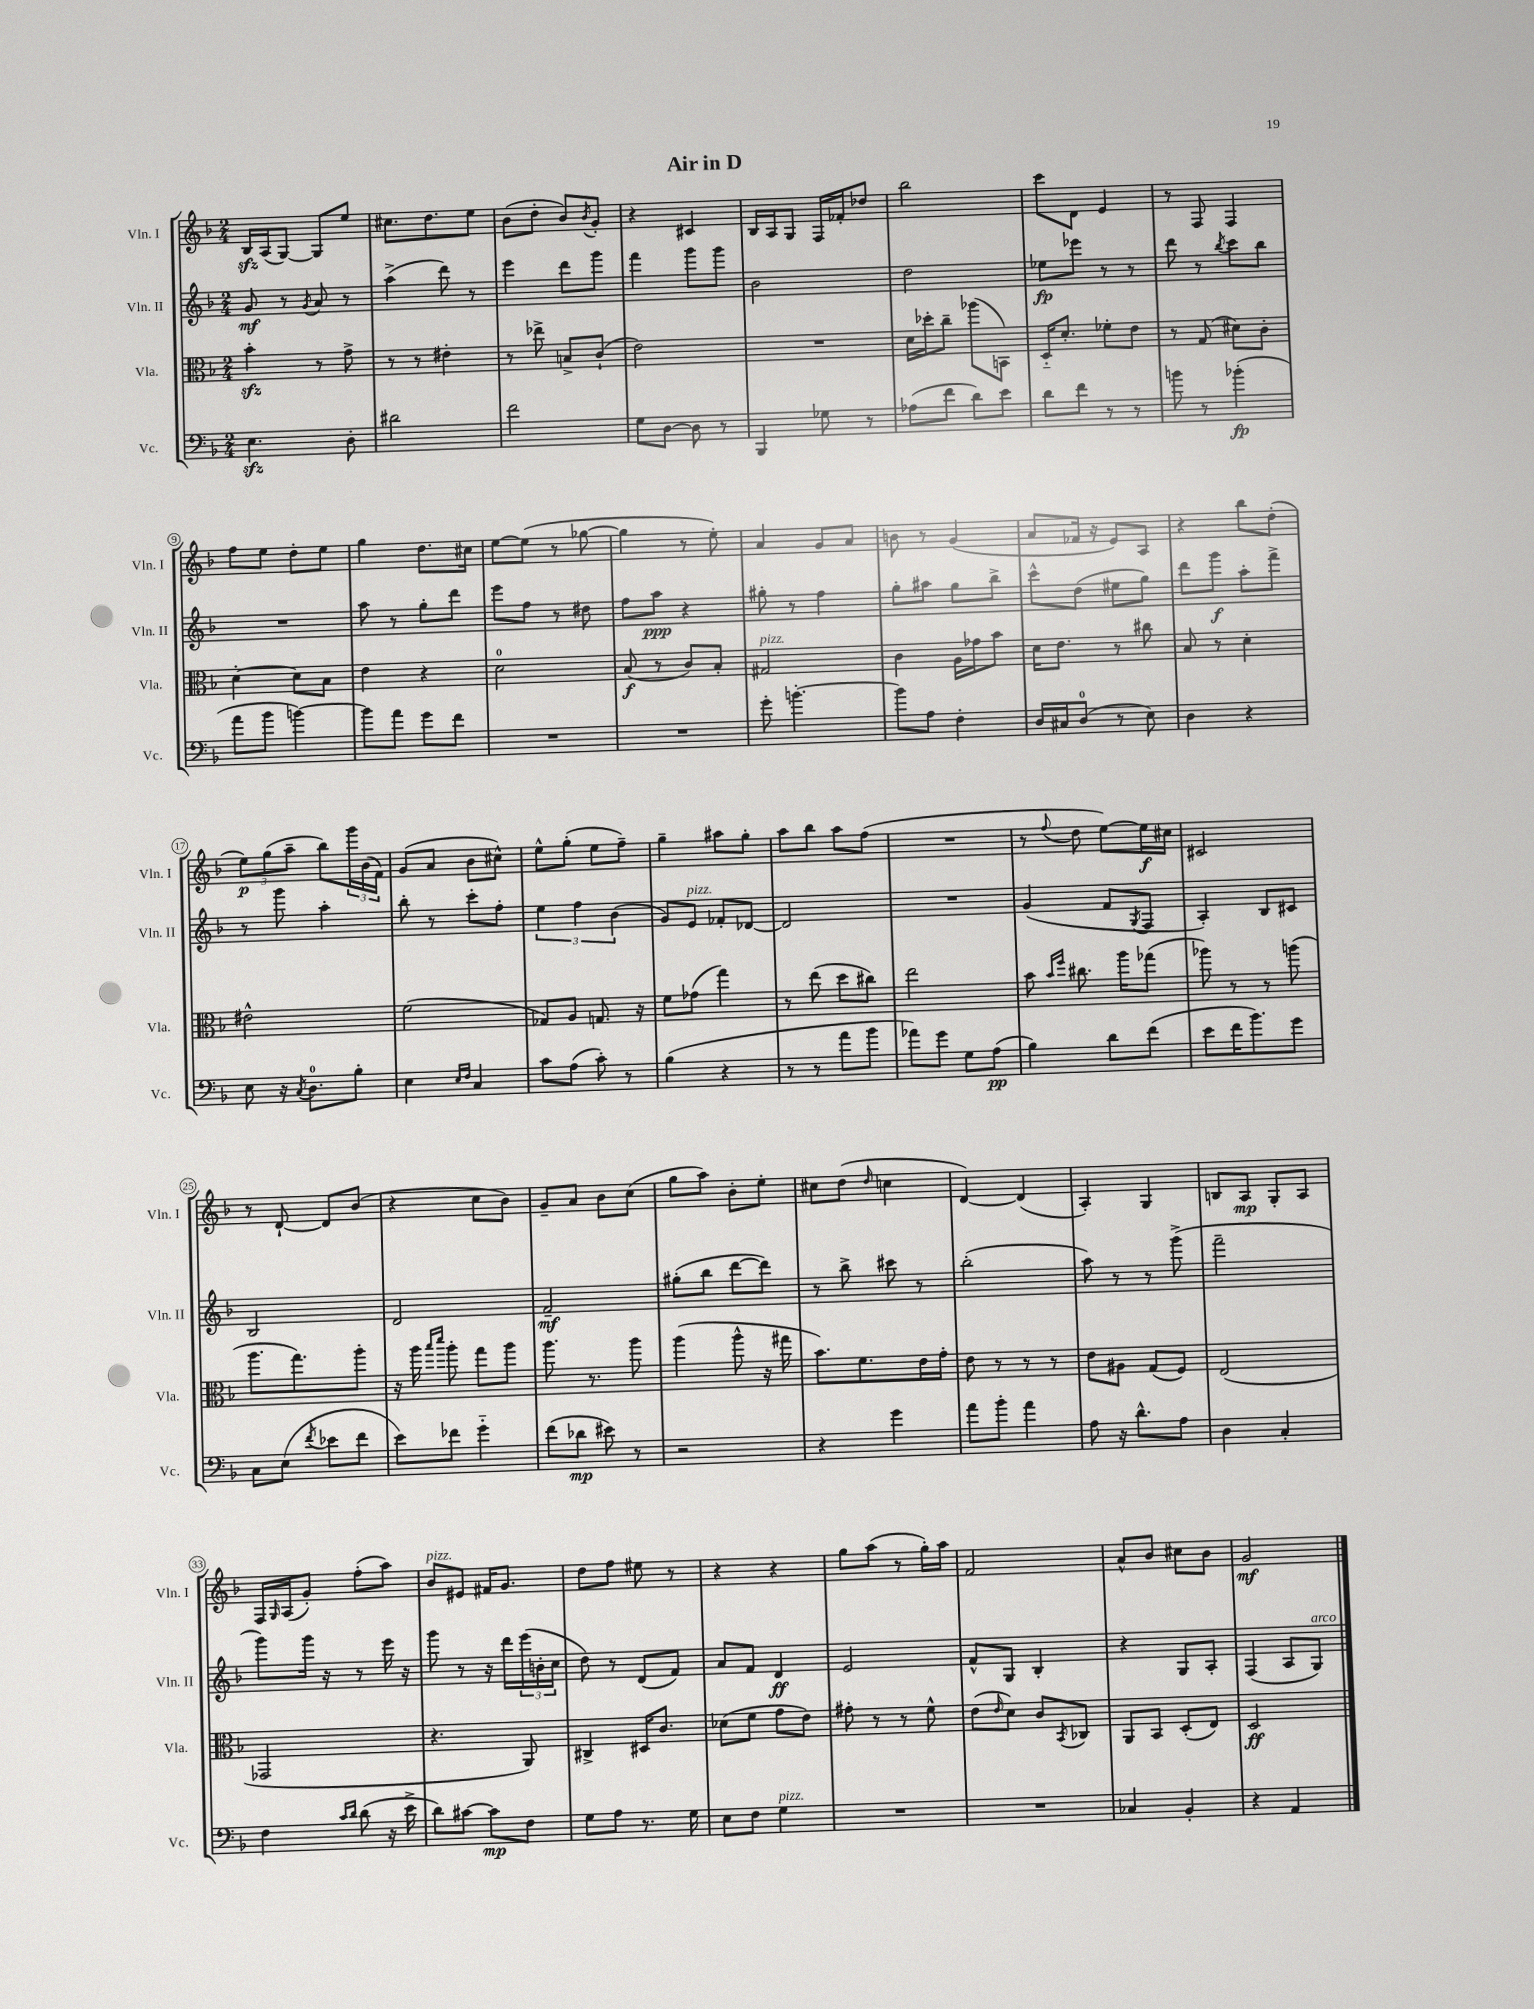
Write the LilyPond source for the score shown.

\header { title = "Air in D" }
<<
\new StaffGroup <<
\new Staff = "s0" \with { instrumentName = "Vln. I" shortInstrumentName = "Vln. I" } {
    \clef treble \key f \major \numericTimeSignature \time 2/4
    bes16\sfz a16( g8~) g8 e''8 |
    cis''8. d''8. e''8 |
    bes'8( d''8-. bes'8) \acciaccatura { bes'8 } g'8-. |
    r4 cis'4 |
    bes16 a16 g8 f16 fes'16-. des''8 |
    bes''2 |
    c'''8 d'8 e'4 |
    r8 f8 f4 |
    f''8 e''8 d''8-. e''8 |
    g''4 d''8. cis''16 |
    e''8~ e''8( r8 ges''8~ |
    ges''4 r8 e''8-.) |
    a'4 g'8 a'8 |
    b'8 r8 g'4( |
    a'8 fes'16 r16 e'8) a8 |
    r4 bes''8 d''8-.( |
    \tuplet 3/2 { e''8\p) g''8( a''8-- } bes''8) \tuplet 3/2 { g'''16 bes'16( f'16) } |
    g'8( a'8 bes'8 cis''8-^) |
    e''8-^ g''8-.( e''8 f''8--) |
    g''4-- ais''8 g''8-. |
    a''8 bes''8 a''8 f''8( |
    R2 |
    r8 \appoggiatura { f''8 } d''8 e''8~) e''16\f cis''16 |
    cis'2 |
    r8 d'8~-! d'8 bes'8( |
    r4 c''8 bes'8) |
    g'8-- a'8 bes'8 c''8( |
    g''8 a''8) bes'8-. e''8-. |
    cis''8 d''8( \grace { d''16 } c''4 |
    d'4~) d'4( |
    a4-.) g4 |
    b8 a8\mp g8-. a8 |
    f16 \grace { g16 } a16( g'8-.) f''8-.( a''8) |
    bes'8^\markup { \italic "pizz." } eis'8 fis'16 g'8. |
    d''8 f''8 eis''8 r8 |
    r4 r4 |
    g''8 a''8( r8 g''16-.) a''16 |
    f'2 |
    a'8-^ bes'8 cis''8 bes'8 |
    g'2\mf \bar "|." |
}
\new Staff = "s1" \with { instrumentName = "Vln. II" shortInstrumentName = "Vln. II" } {
    \clef treble \key f \major \numericTimeSignature \time 2/4
    g'8\mf r8 \acciaccatura { g'8 } a'8 r8 |
    a''4->( d'''8) r8 |
    e'''4 d'''8 g'''8 |
    f'''4 g'''8 g'''8 |
    bes'2 |
    d''2 |
    ees''8\fp ees'''8 r8 r8 |
    d'''8 r8 \acciaccatura { bes''8 } c'''8 bes''8 |
    R2 |
    a''8 r8 g''8-. d'''8 |
    e'''8 f''8 r8 dis''8 |
    f''8 a''8\ppp r4 |
    gis''8-. r8 f''4 |
    g''8-. ais''8 g''8 bes''8-> |
    c'''8-^ d''8( eis''8 g''8) |
    d'''8 g'''8\f a''8-. f'''8-> |
    r8 g'''8 a''4-. |
    bes''8-. r8 c'''8-. f''8-. |
    \tuplet 3/2 { e''4 f''4 bes'4( } |
    g'8) e'8^\markup { \italic "pizz." } fes'8-. des'8~ |
    des'2 |
    R2 |
    g'4( f'8 \acciaccatura { g8 } f8 |
    a4-.) bes8 cis'8 |
    bes2 |
    d'2 |
    f'2--\mf |
    gis''8-.( bes''8 d'''8~ d'''8) |
    r8 bes''8-> cis'''8 r8 |
    bes''2-.( |
    a''8) r8 r8 g'''8->( |
    f'''2-- |
    g'''8) g'''16 r16 r8 e'''16 r16 |
    g'''8 r8 r16 d'''16 \tuplet 3/2 { e'''16( b'16-. c''16 } |
    d''8) r8 d'8( f'8) |
    a'8 f'8 d'4\ff |
    e'2 |
    f'8-^ g8 bes4-. |
    r4 g8 a8-. |
    f4( a8 g8^\markup { \italic "arco" }) \bar "|." |
}
\new Staff = "s2" \with { instrumentName = "Vla." shortInstrumentName = "Vla." } {
    \clef alto \key f \major \numericTimeSignature \time 2/4
    bes'4-.\sfz r8 g'8-> |
    r8 r8 eis'4-. |
    r8 ees''8-> b8-> c'8-!( |
    e'2) |
    R2 |
    d'16 des''16-. c''8-- aes''8( b,8) |
    d16-_ d'8.-. fes'8-. e'8 |
    r8 g8( dis'8) c'8-. |
    d'4~-. d'8 bes8 |
    e'4 r4 |
    d'2-0 |
    bes8\f( r8 c'8) bes8-. |
    gis2^\markup { \italic "pizz." } |
    c'4 a16 ges'16 bes'8 |
    d'16 e'8. r8 cis''8 |
    bes8 r8 d'4-. |
    eis'2-^ |
    f'2( |
    ges8) a8 g8. r16 |
    f'8 ges'8( g''4) |
    r8 e''8( d''8 cis''8) |
    e''2 |
    bes'8 \grace { bes'16 f''16 } cis''8. a''16 ges''8( |
    aes''8) r8 r8 a''8( |
    a''8. g''8.) a''8-. |
    r16 a''16 \grace { bes''16 d'''16 } a''8-. g''8 a''8 |
    a''8. r8. a''8 |
    a''4( a''8-^ r16 gis''16 |
    bes'8.) f'8. e'16 g'16-. |
    e'8 r8 r8 r8 |
    e'8 ais8 g8( f8) |
    e2( |
    ges,2 |
    r4. a,8) |
    cis4-> dis16 c'8. |
    des'8( f'8 g'8 e'8) |
    gis'8-. r8 r8 f'8-^ |
    e'8( \grace { e'16 } d'8) c'8 \acciaccatura { bes,8 } ces8 |
    a,8 bes,8 d8-.( e8) |
    d2\ff \bar "|." |
}
\new Staff = "s3" \with { instrumentName = "Vc." shortInstrumentName = "Vc." } {
    \clef bass \key f \major \numericTimeSignature \time 2/4
    e4.\sfz d8-. |
    dis'2 |
    f'2 |
    g8 d8~ d8 r8 |
    bes,,4 ges8 r8 |
    aes8( f'8 d'8) e'8 |
    d'8 f'8 r8 r8 |
    b'8 r8 bes'4-.\fp( |
    a'8 bes'8 b'4~) |
    b'8 a'8 g'8 f'8 |
    R2 |
    R2 |
    g'8-. b'4.~-. |
    b'8 a8 f4-. |
    d16 cis16 d8-0( r8 e8) |
    d4 r4 |
    e8 r16 \acciaccatura { c8 } d8.-0 bes8-. |
    e4 \grace { e16 f16 } c4 |
    c'8 a8( c'8-.) r8 |
    bes4( r4 |
    r8 r8 a'8 bes'8 |
    aes'8) g'8 g8 a8\pp( |
    bes4) d'8 f'8( |
    e'8 f'16 bes'8.) g'8 |
    c8 e8( \acciaccatura { f'8 } ees'8 f'8 |
    e'8) fes'8 g'4-_ |
    f'8( des'8\mp eis'8) r8 |
    r2 |
    r4 g'4 |
    a'8 bes'8-. a'4 |
    a8 r16 d'8.-^ a8 |
    d4 c4-. |
    f4 \grace { c'16 d'16 } d'8( r16 e'16-> |
    d'8) cis'8~ cis'8\mp f8 |
    g8 a8 r8. g16 |
    e8 f8 g4^\markup { \italic "pizz." } |
    R2 |
    R2 |
    ces4 bes,4-. |
    r4 a,4 \bar "|." |
}
>>
>>
\layout { \context { \Score \override BarNumber.stencil = #(make-stencil-circler 0.1 0.3 ly:text-interface::print) } }
